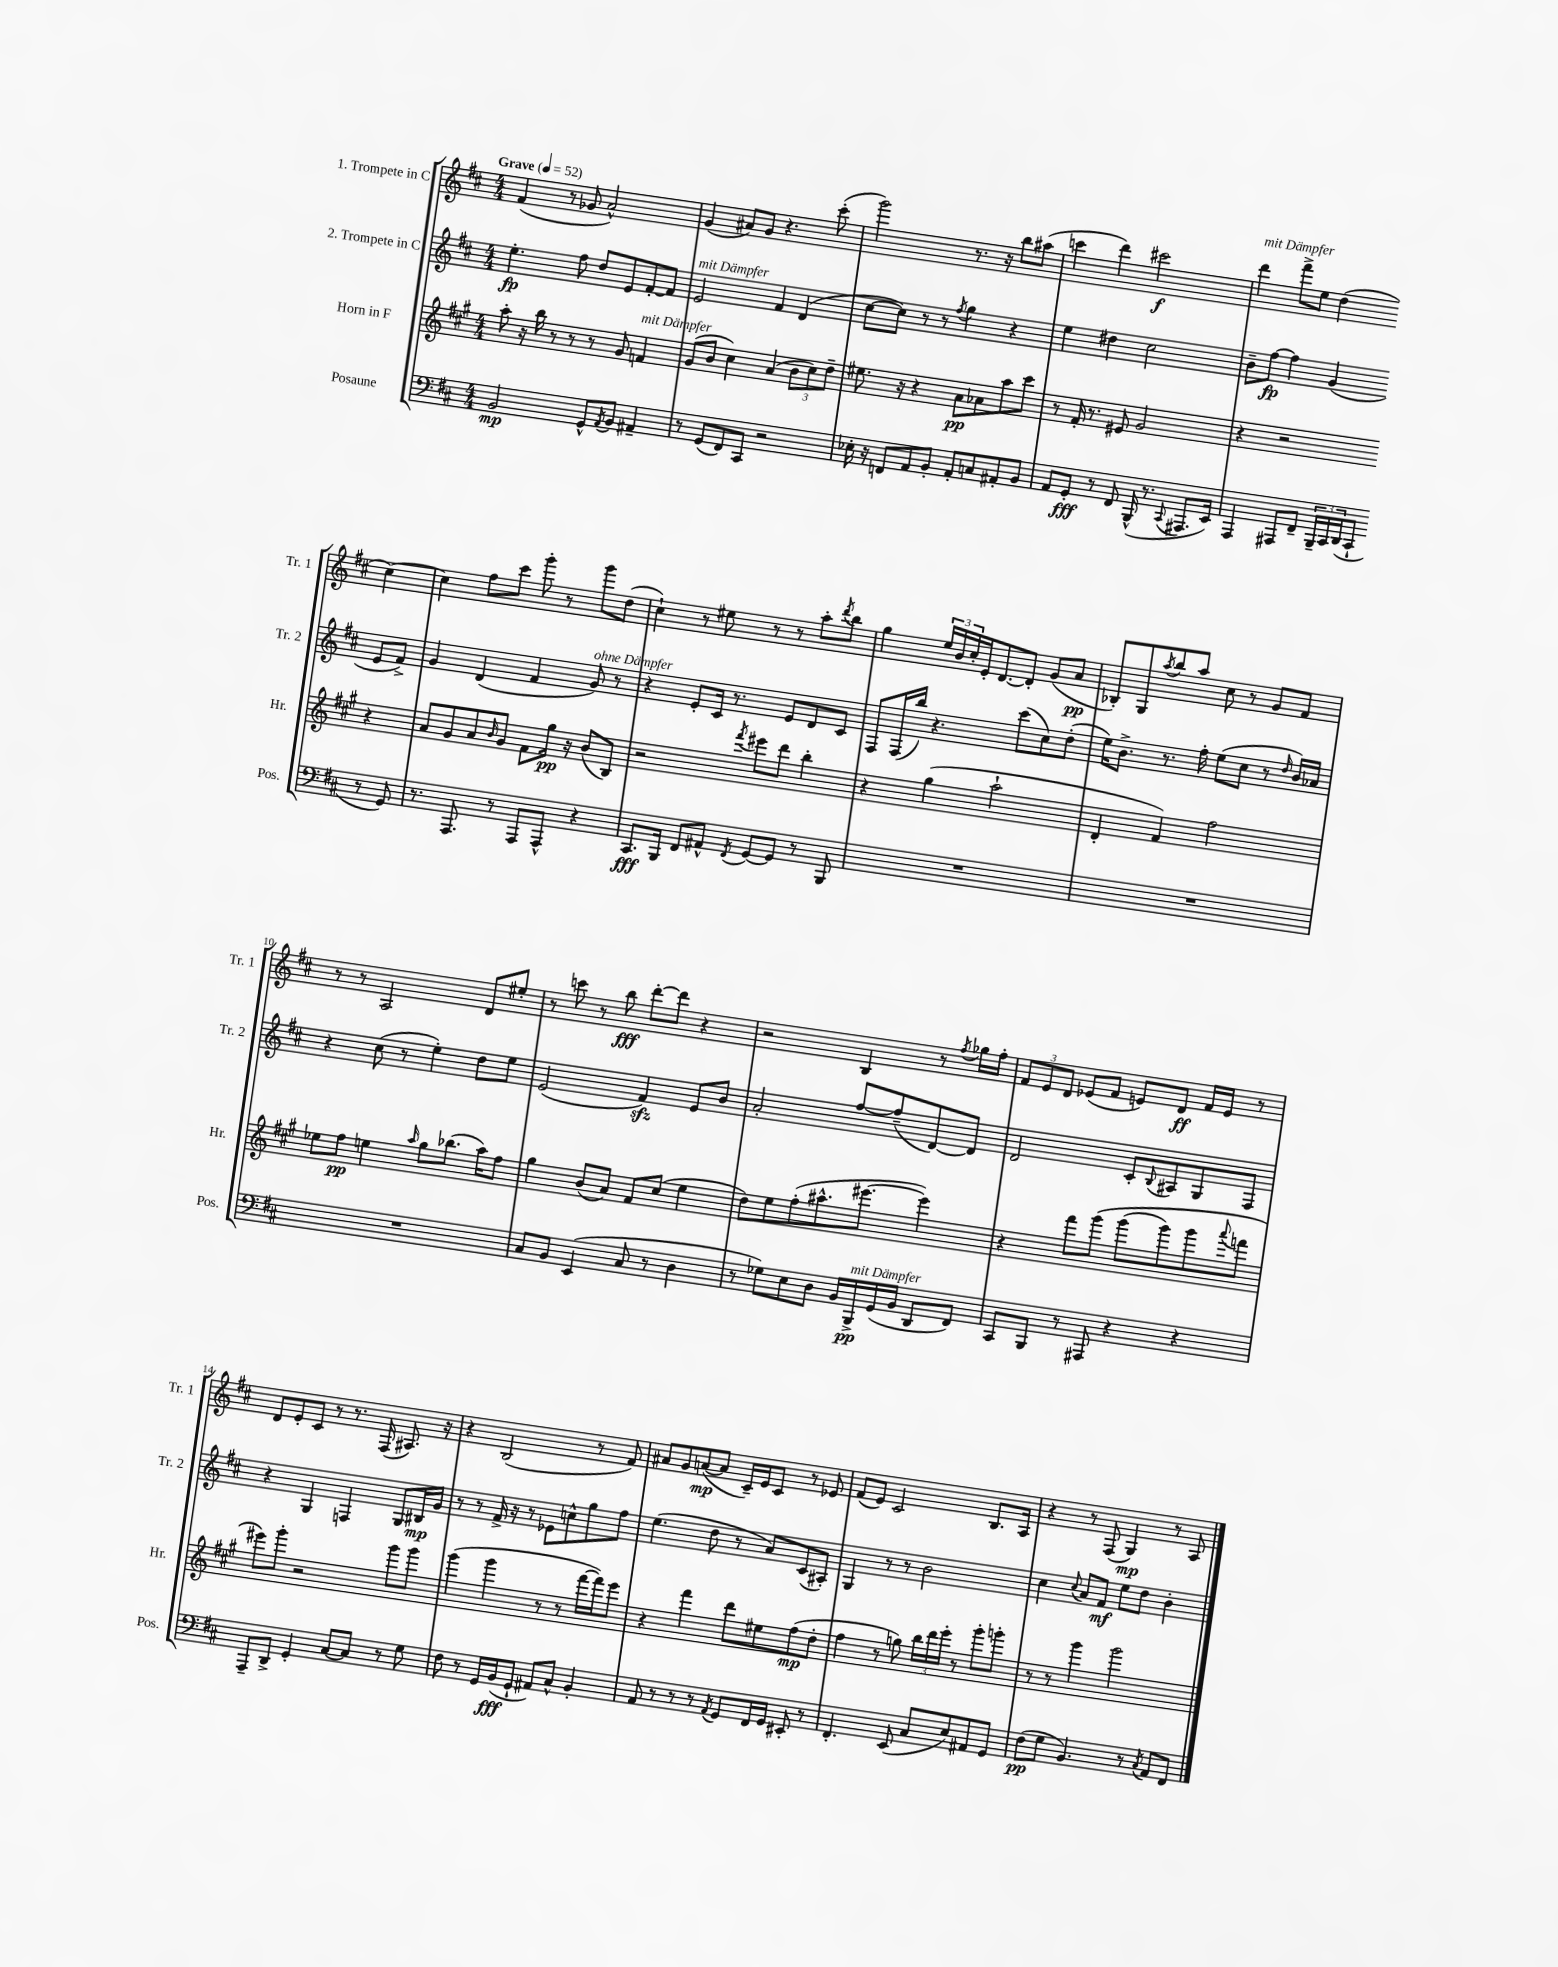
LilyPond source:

<<
\new StaffGroup <<
\new Staff = "s0" \with { instrumentName = "1. Trompete in C" shortInstrumentName = "Tr. 1" } {
    \clef treble \key d \major \numericTimeSignature \time 4/4 \tempo "Grave" 4 = 52
    fis'4( r8 ges'8 a'2-^) |
    g'4( ais'8) g'8 r4. cis'''8-.( |
    g'''2) r8. r16 b''8 ais''8( |
    c'''4 d'''4) cis'''2\f |
    d'''4^\markup { \italic "mit Dämpfer" } fis'''8-> e''8 d''4( cis''4~) |
    cis''4 fis''8 cis'''8 g'''8-. r8 g'''8 d''8( |
    cis''4-!) r8 eis''8 r8 r8 a''8-. \acciaccatura { d'''8 } b''8 |
    g''4 \tuplet 3/2 { e''16 b'16 cis''16-. } e'16-. d'8.~ d'8-. g'8( a'8\pp |
    bes8-.) g8 \acciaccatura { a''8 } b''8 a''8 cis''8 r8 g'8 fis'8 |
    r8 r8 a2 d'8 eis''8-. |
    r8 c'''8 r8 b''8\fff d'''8~-. d'''8 r4 |
    r2 b4 r8 \acciaccatura { fis''8 } ges''16 fis''16-. |
    \tuplet 3/2 { fis'8 e'8 d'8 } ees'8( fis'8 e'8) d'8\ff fis'16 e'16 r8 |
    d'8 e'8-. cis'8 r8 r8. fis16( ais8.) r16 |
    r4 b2( r8 fis'8) |
    ais'8 g'8 a'8~\mp( a'8 cis'16--) e'16 cis'8 r8 ees'8 |
    fis'8( e'8) cis'2 b8. a16 |
    r4 r8 fis8( g4\mp) r8 a8 \bar "|." |
}
\new Staff = "s1" \with { instrumentName = "2. Trompete in C" shortInstrumentName = "Tr. 2" } {
    \clef treble \key d \major \numericTimeSignature \time 4/4
    e''4.-.\fp fis''8 d''8 e'8 fis'8~-. fis'8 |
    e'2^\markup { \italic "mit Dämpfer" } fis'4 d'4( |
    cis''8~ cis''8) r8 r8 \acciaccatura { fis''8 } g''4 r4 |
    e''4 dis''4 cis''2 |
    b'8-- fis''8~\fp fis''4 g'4( e'8 fis'8->) |
    g'4 d'4( fis'4 g'8^\markup { \italic "ohne Dämpfer" }) r8 |
    r4 e'8-. cis'16 r8. e'8 d'8 cis'8 |
    fis8 fis16( b''16) r4. cis'''8( cis''8) d''8-.( |
    e''16) b'8.-> r8. fis''16-. e''8( cis''8 r8 \grace { d''16 } b'16) aes'16 |
    r4 cis''8( r8 e''4-.) d''8 e''8 |
    e'2( fis'4\sfz) e'8 b'8 |
    a'2-. fis''8~ fis''8--( d'8~) d'8 |
    d'2 cis'8-. \appoggiatura { b8 } ais8 g8 fis8 |
    r4 g4 f4 g8 bis16\mp g'16 |
    r8 r8 fis'16-> r16 r8 ees'8 c''8-^ g''8 fis''8 |
    e''4.( d''8 r8 a'8) cis'8( ais8-.) |
    g4 r8 r8 b'2 |
    cis''4 \appoggiatura { cis''8 } a'8 fis'8\mf e''8 d''8 b'4-. \bar "|." |
}
\new Staff = "s2" \with { instrumentName = "Horn in F" shortInstrumentName = "Hr." } {
    \clef treble \key a \major \numericTimeSignature \time 4/4
    a''8-. r16 b''16 r8 r8 r8 gis'8 f'4^\markup { \italic "mit Dämpfer" } |
    gis'8( b'8 cis''4) a'4( \tuplet 3/2 { b'8 cis''8) d''8-- } |
    eis''8. r16 r4 a'8\pp aes'8 a''8 cis'''8 |
    r8 fis'16-. r8. eis'8 gis'2 |
    r4 r2 r4 |
    a'8 gis'8 a'8 \grace { b'16 } gis'8 fis'8 gis''16\pp r16 b'8( b8) |
    r2 \acciaccatura { fis'''8 } eis'''8 d'''8 b''4-. |
    r4 gis''4( a''2-! |
    d'4-. fis'4) fis''2 |
    ees''8 fis''8\pp e''4 \grace { a''16 } gis''8 bes''8.( a''16) fis''8 |
    gis''4 b'8( a'8) fis'8 cis''8( e''4 |
    d''8) e''8 fis''8-.( ais''8.-^ eis'''8.~ eis'''4) |
    r4 fis'''8 gis'''8\( gis'''8( gis'''8) gis'''8 \appoggiatura { a'''8 } f'''8 |
    eis'''8\) gis'''8-. r2 gis'''8 gis'''8 |
    gis'''4( gis'''4 r8 r8 fis'''16~ fis'''16) e'''8 |
    r4 fis'''4 d'''8 eis''8 fis''8\mp( d''8-. |
    fis''4 r8 g''8) \tuplet 3/2 { b''16 d'''16 e'''16-. } r8 gis'''8-. g'''8-. |
    r8 r8 gis'''4 gis'''2 \bar "|." |
}
\new Staff = "s3" \with { instrumentName = "Posaune" shortInstrumentName = "Pos." } {
    \clef bass \key d \major \numericTimeSignature \time 4/4
    b,2\mp g,8-^ \acciaccatura { a,8 } b,8 ais,4-- |
    r8 g,8( fis,8) cis,8 r2 |
    ees16-. r16 f,8 a,8 b,8-. a,8-. c8 ais,8-. b,8 |
    a,8 g,8-.\fff r8 fis,8 b,,16-^( r8. \appoggiatura { cis,8 } ais,,8. e,16) |
    a,,4 ais,,8 fis,8-- \tuplet 3/2 { b,,16-- cis,16 d,16( } cis,8-! r8 g,8) |
    r8. a,,8. r8 a,,8 a,,8-^ r4 |
    cis,8.\fff b,,16 fis,8 ais,8-^ \acciaccatura { fis,8 } g,8~ g,8 r8 b,,8 |
    R1 |
    R1 |
    R1 |
    cis8 b,8 e,4( cis8 r8 d4 |
    r8 ges8) e8 d8 b,16 b,,16->\pp^\markup { \italic "mit Dämpfer" } g,16( b,16 d,8 fis,8) |
    cis,8 b,,8 r8 ais,,8 r4 r4 |
    a,,8-- d,8-> g,4-. cis8~ cis8 r8 g8 |
    fis8 r8 g,16 b,16\fff( g,8-! ais,8) cis8-^ b,4-. |
    a,8 r8 r8 r8 \acciaccatura { a,8 } g,8 fis,16 g,16 eis,8-. r8 |
    fis,4.-. e,8( cis8 e8) ais,8 g,8 |
    fis8\pp( g8 b,4.) r8 \acciaccatura { cis8 } a,8 fis,8 \bar "|." |
}
>>
>>
